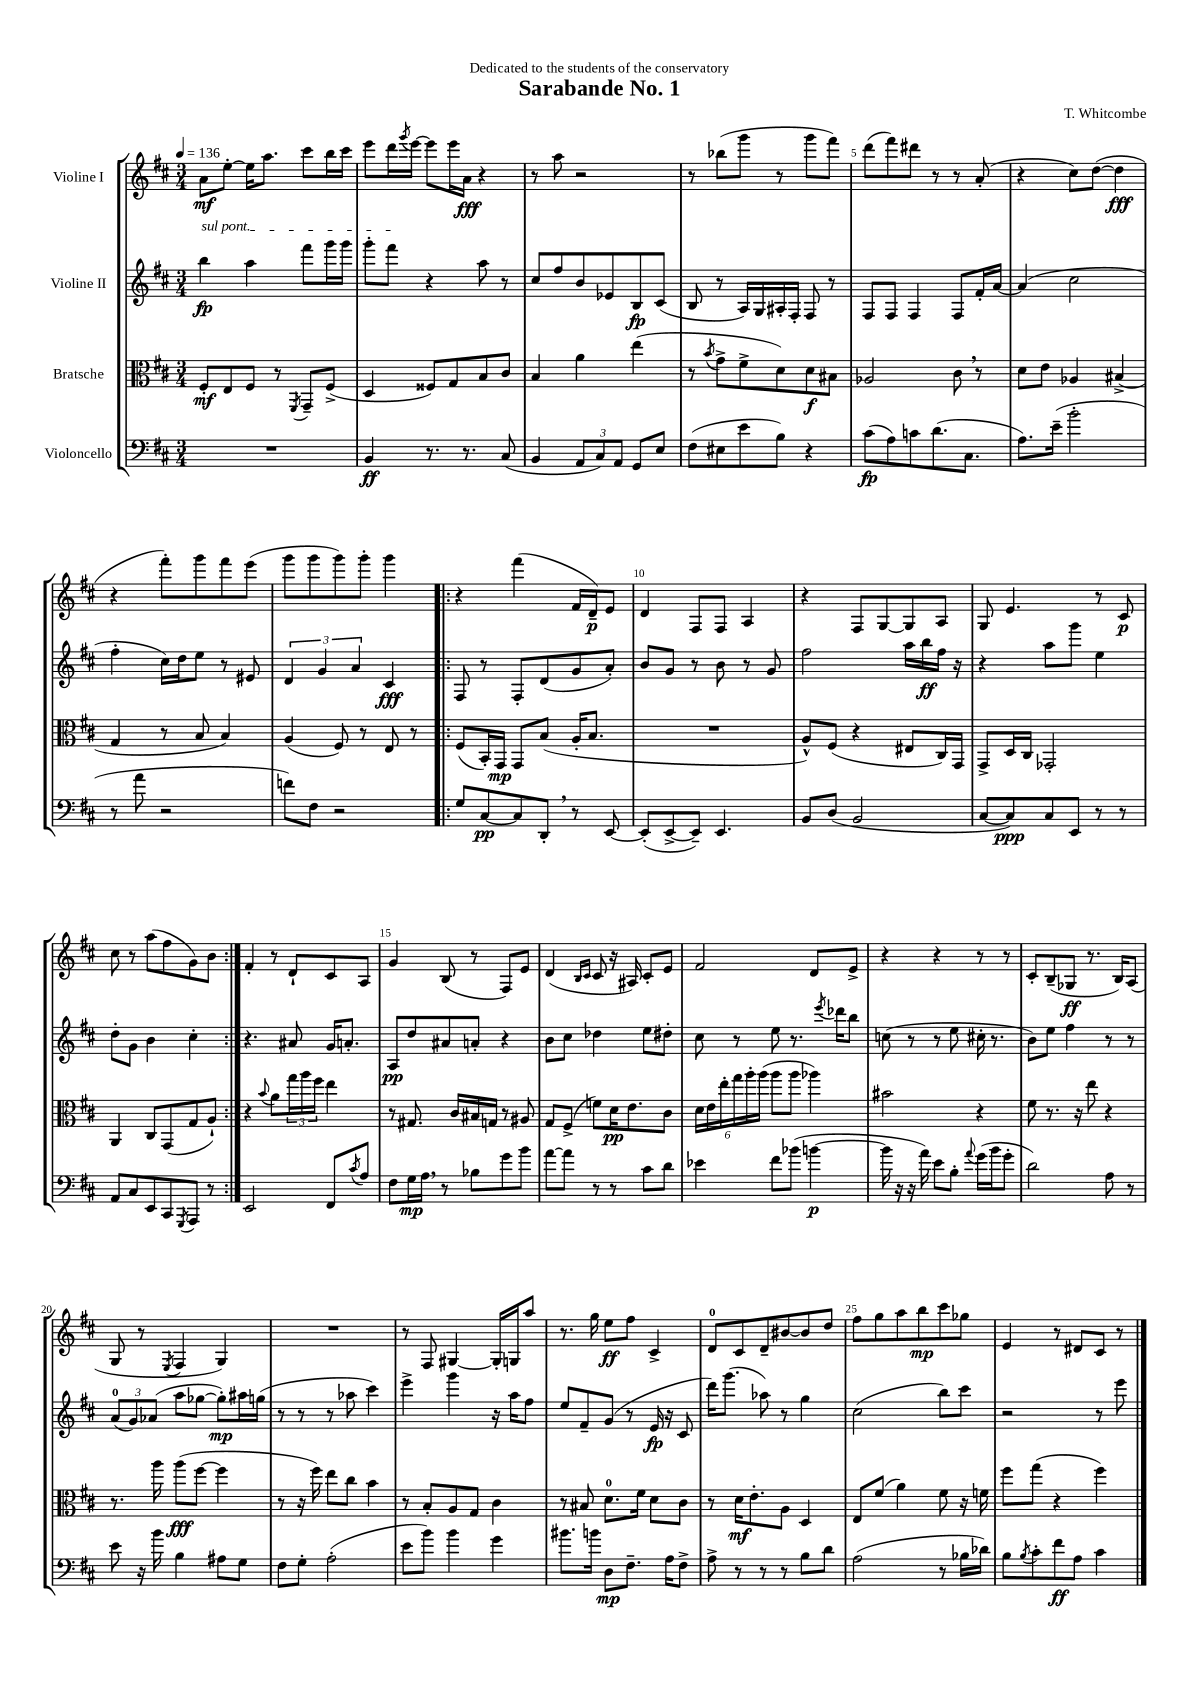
\header { title = "Sarabande No. 1" composer = "T. Whitcombe" dedication = "Dedicated to the students of the conservatory" }
<<
\new StaffGroup <<
\new Staff = "s0" \with { instrumentName = "Violine I" } {
    \clef treble \key d \major \numericTimeSignature \time 3/4 \tempo 4 = 136
    a'8\mf e''8~-. e''16 a''8. cis'''8 b''16 cis'''16 |
    e'''8 d'''16 \acciaccatura { g'''8 } e'''16~ e'''8 e'''16 a'16\fff r4 |
    r8 a''8 r2 |
    r8 bes''8( g'''8 r8 g'''8 fis'''8) |
    d'''8( fis'''8) dis'''8 r8 r8 a'8-.( |
    r4 cis''8) d''8~( d''4\fff |
    r4 fis'''8-.) g'''8 fis'''8 e'''8( |
    g'''8 g'''8 g'''8) g'''8-. g'''4 |
    \repeat volta 2 { r4 fis'''4( fis'16 d'16--\p) e'8 |
    d'4 fis8 fis8 a4 |
    r4 fis8 g8~ g8 a8 |
    g8 e'4. r8 cis'8\p |
    cis''8 r8 a''8( fis''8 g'8) b'8 | }
    fis'4-. r8 d'8-! cis'8 a8 |
    g'4 b8( r8 fis8) e'8 |
    d'4( \grace { b16 cis'16 } cis'8 r16 ais16) cis'8-. e'8 |
    fis'2 d'8 e'8-> |
    r4 r4 r8 r8 |
    cis'8-. b8--( ges8\ff r8. b16) a8( |
    g8 r8 \acciaccatura { e8 } fis4 g4) |
    R2. |
    r8 fis8 gis4~ gis16-. g16 a''8 |
    r8. g''16 e''8\ff fis''8 cis'4-> |
    d'8-0 cis'8 d'8-- bis'8~ bis'8 d''8 |
    fis''8 g''8 a''8 b''8\mp cis'''8 ges''8 |
    e'4 r8 dis'8 cis'8 r8 \bar "|." |
}
\new Staff = "s1" \with { instrumentName = "Violine II" } {
    \clef treble \key d \major \numericTimeSignature \time 3/4
    \once \override TextSpanner.bound-details.left.text = \markup { \italic "sul pont." } b''4\fp\startTextSpan a''4 fis'''8 g'''16 g'''16 |
    g'''8-. fis'''8\stopTextSpan r4 a''8 r8 |
    cis''8 fis''8 b'8 ees'8 b8\fp cis'8( |
    b8 r8 a16) g16 ais16-. fis16-. fis8 r8 |
    fis8 fis8 fis4 fis8 fis'16-. a'16~ |
    a'4( cis''2 |
    fis''4-. cis''16) d''16 e''8 r8 eis'8 |
    \tuplet 3/2 { d'4 g'4 a'4 } cis'4\fff |
    \repeat volta 2 { fis8 r8 fis8-. d'8( g'8 a'8-.) |
    b'8 g'8 r8 b'8 r8 g'8 |
    fis''2 a''16 b''16\ff fis''16 r16 |
    r4 a''8 g'''8 e''4 |
    d''8-. g'8 b'4 cis''4-. | }
    r4. ais'8 g'16 a'8.-. |
    a8\pp d''8 ais'8 a'8-. r4 |
    b'8 cis''8 des''4 e''8 dis''8-. |
    cis''8 r8 e''8 r8. \acciaccatura { e'''8 } des'''16 b''8 |
    c''8( r8 r8 e''8 cis''16-. r8. |
    b'8) e''8 fis''4 r8 r8 |
    \tuplet 3/2 { a'8-0( g'8) aes'8( } a''8 ges''8~ ges''8-.\mp) ais''16 g''16( |
    r8 r8 r8 aes''8 cis'''4) |
    e'''4-> g'''4 r16 a''16 fis''8 |
    e''8 fis'8-- g'8( r8 e'16\fp r16 cis'8 |
    d'''16) g'''8.( aes''8) r8 g''4 |
    cis''2( b''8) cis'''8 |
    r2 r8 e'''8 \bar "|." |
}
\new Staff = "s2" \with { instrumentName = "Bratsche" } {
    \clef alto \key d \major \numericTimeSignature \time 3/4
    fis8-.\mf e8 fis8 r8 \acciaccatura { fis,8 } g,8-- fis8->( |
    d4 fisis8) g8 b8 cis'8 |
    b4 a'4 e''4( |
    r8 \acciaccatura { b'8 } g'8-> fis'8-> d'8) d'8\f bis8 |
    aes2 cis'8 \breathe r8 |
    d'8 e'8 aes4 bis4->( |
    g4 r8 b8 b4) |
    a4( fis8) r8 e8 r8 |
    \repeat volta 2 { fis8( b,16-.) g,16\mp g,8 b8( a16-. b8. |
    R2. |
    a8-^) fis8( r4 eis8 cis16) g,16 |
    g,8-> d16 cis16 ges,2-. |
    a,4 cis8 g,8( g8 a8-!) | }
    r4 \appoggiatura { b'8 } a'8 \tuplet 3/2 { g''16 a''16 fis''16 } e''4 |
    r8 gis8. cis'16 bis16 g16 r8 ais8 |
    g8 fis8->( f'8) d'16\pp e'8. cis'8 |
    \tuplet 6/4 { d'16 e'16 e''16-. g''16 a''16-. a''16( } a''8 a''8 aes''4) |
    bis'2 r4 |
    fis'8 r8. r16 e''8 r4 |
    r8. a''16 a''8\fff( fis''8~ fis''4 |
    r8 r16 fis''16) e''8 cis''8 b'4 |
    r8 b8-. a8 g8 cis'4 |
    r8 bis8 d'8.-0 fis'16 d'8 cis'8 |
    r8 d'16\mf e'8.-. a8 d4 |
    e8 fis'8( a'4) fis'8 r16 f'16 |
    fis''8 g''8( r4 fis''4) \bar "|." |
}
\new Staff = "s3" \with { instrumentName = "Violoncello" } {
    \clef bass \key d \major \numericTimeSignature \time 3/4
    R2. |
    b,4\ff r8. r8. cis8( |
    b,4 \tuplet 3/2 { a,8 cis8) a,8 } g,8 e8 |
    fis8( eis8 e'8 b8) r4 |
    cis'8\fp( a8) c'8 d'8.( cis8. |
    a8.) e'16--( b'2-. |
    r8 a'8 r2 |
    f'8) fis8 r2 |
    \repeat volta 2 { g8 cis8~\pp cis8 d,8-. \breathe r8 e,8~ |
    e,8-.( e,8~-> e,8--) e,4. |
    b,8 d8( b,2 |
    cis8~ cis8\ppp) cis8 e,8 r8 r8 |
    a,8 cis8 e,8 cis,8 \acciaccatura { g,,8 } a,,8 r8 | }
    e,2 fis,8 \acciaccatura { cis'8 } a8 |
    fis8 g16\mp a16 \breathe r8 bes8 g'8 b'8 |
    a'8~ a'8 r8 r8 cis'8 d'8 |
    ees'4 fis'8 bes'8( b'4~\p |
    b'16 r16 r16 a'16) e'8 b8-. \appoggiatura { a'8 } g'16( b'16 g'8-. |
    d'2) a8 r8 |
    e'8 r16 b'16 b4 ais8 g8 |
    fis8 g8-. a2-.( |
    e'8 b'8) b'4 g'4 |
    bis'8. b'16 d8\mp fis8.-- a16 fis8-> |
    a8-> r8 r8 r8 b8 d'8 |
    a2( r8 bes16 des'16) |
    b8 \acciaccatura { b8 } cis'8-. fis'8\ff a8 cis'4 \bar "|." |
}
>>
>>
\layout { \context { \Score \override BarNumber.break-visibility = ##(#f #t #t) barNumberVisibility = #(every-nth-bar-number-visible 5) } }
